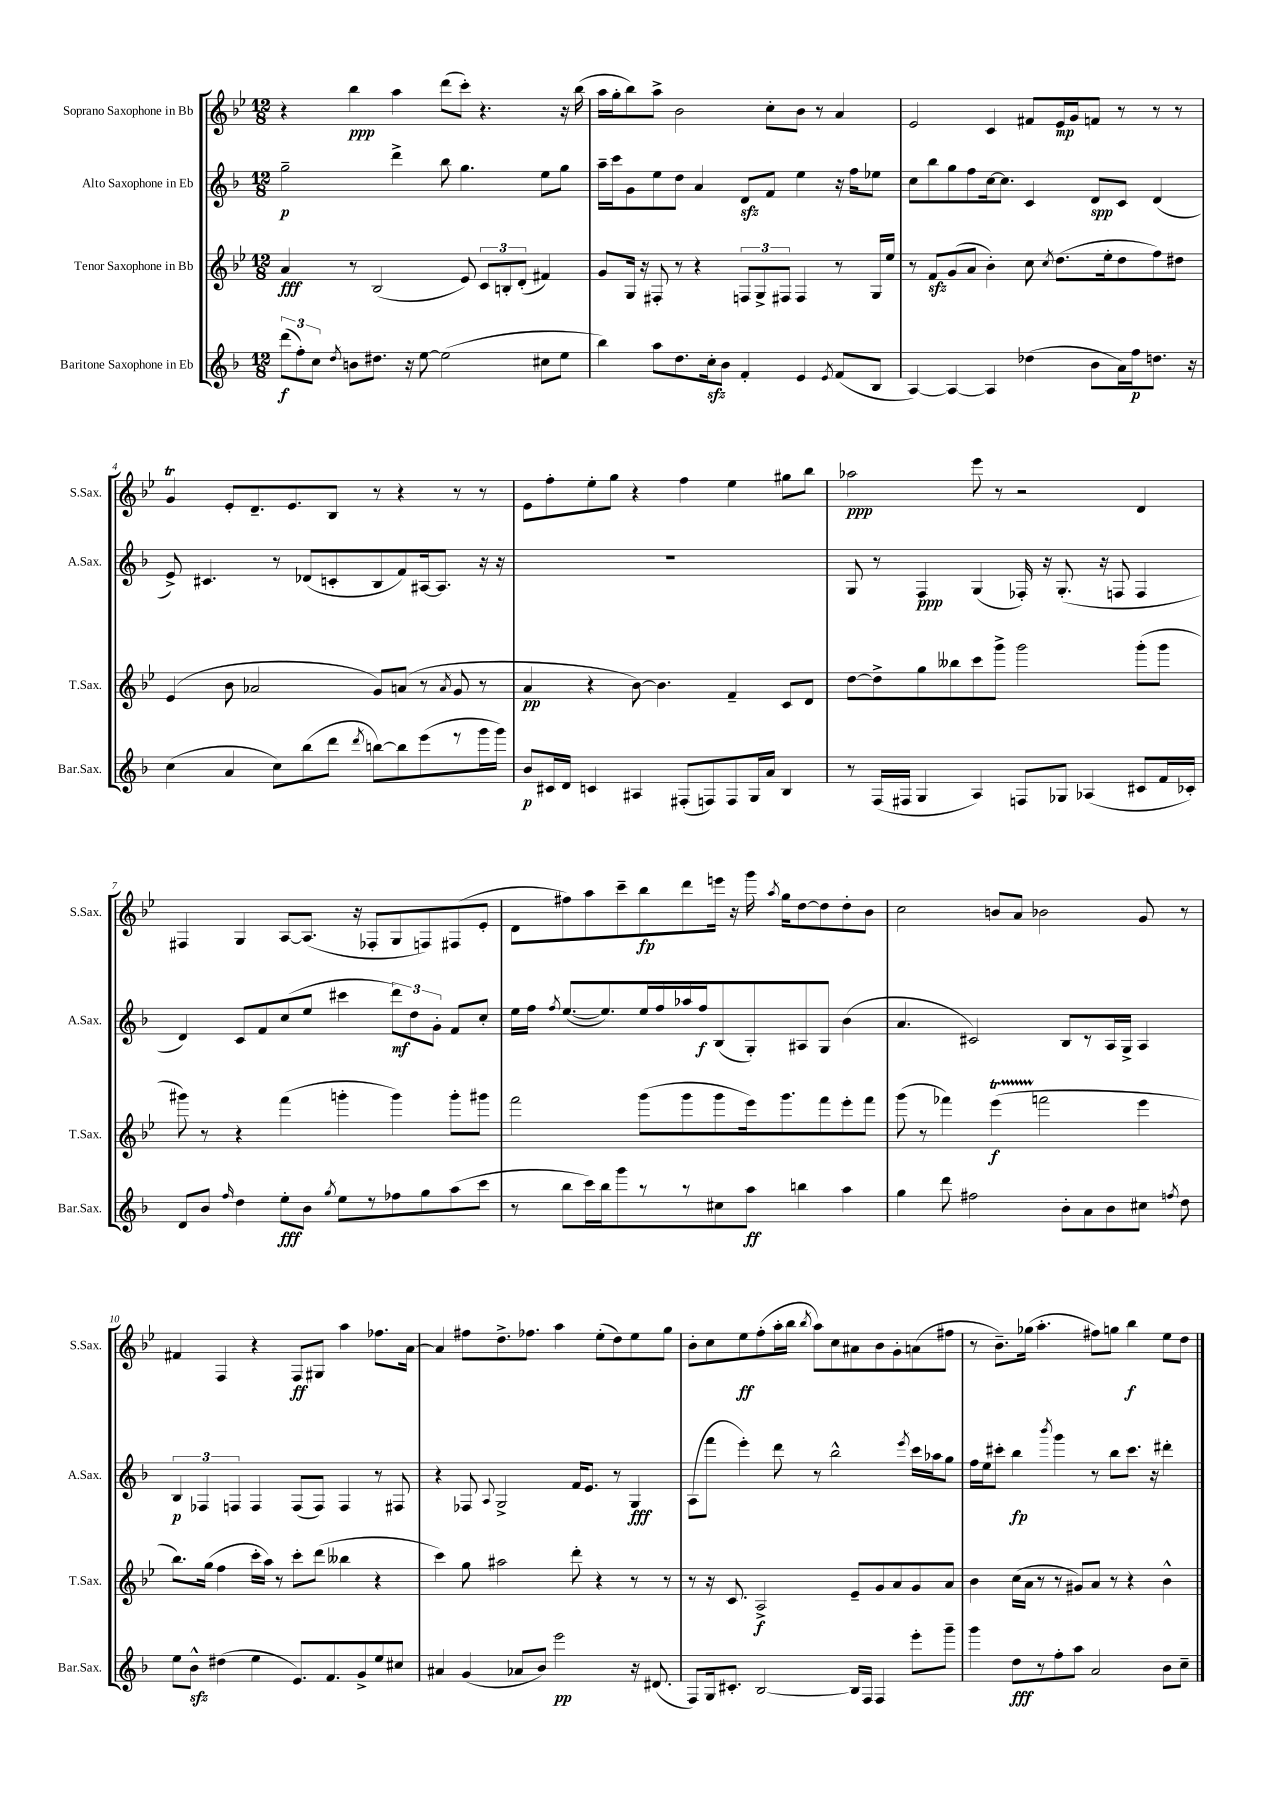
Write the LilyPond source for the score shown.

<<
\new StaffGroup <<
\new Staff = "s0" \with { instrumentName = "Soprano Saxophone in Bb" shortInstrumentName = "S.Sax." } {
    \clef treble \key bes \major \numericTimeSignature \time 12/8
    \autoBeamOff r4 bes''4\ppp a''4 d'''8[( c'''8]-.) r4. r16 bes''16( |
    a''16[ g''16-. bes''8) a''8]-> bes'2 c''8[-. bes'8] r8 a'4 |
    ees'2 c'4 fis'8[ ees'16\mp g'16 f'8] r8 r8 r8 |
    g'4\trill ees'8[-. d'8.-- ees'8. bes8] r8 r4 r8 r8 |
    ees'8[ f''8-. ees''8-. g''8] r4 f''4 ees''4 gis''8[ bes''8] |
    aes''2\ppp ees'''8 r8 r2 d'4 |
    fis4 g4 a8[~ a8.]( r16 fes8[-. g8 f8) fis8( ees'8]-. |
    d'8[ fis''8) a''8 c'''8-- bes''8\fp d'''8 e'''16] r16 g'''16 \acciaccatura { a''8 } g''16[ d''8~ d''8 d''8-. bes'8] |
    c''2 b'8[ a'8] bes'2 g'8 r8 |
    fis'4 f4 r4 f8[\ff gis8] a''4 fes''8.[ a'16]~ |
    a'4 fis''8[ d''8.-> fes''8.] a''4 ees''8[-.( d''8) ees''8 g''8] |
    bes'8[-. c''8 ees''8\ff f''8-.( a''16-. bes''16] \acciaccatura { bes''8 } a''8[) c''8 ais'8 bes'8 g'8-. a'8( fis''8] |
    r8 bes'8.[--) ges''16]( a''4.-. fis''8[) g''8] bes''4\f ees''8[ d''8] \bar "|." |
}
\new Staff = "s1" \with { instrumentName = "Alto Saxophone in Eb" shortInstrumentName = "A.Sax." } {
    \clef treble \key f \major \numericTimeSignature \time 12/8
    \autoBeamOff g''2--\p d'''4-> bes''8 g''4. e''8[ g''8] |
    a''16[-- c'''16 g'8 e''8 d''8] a'4 d'8[\sfz f'8] e''4 r16 f''16[ ees''8] |
    c''8[ bes''8 g''8 f''8 c''16~ c''8.] c'4 d'8[\spp c'8] d'4( |
    e'8->) cis'4. r8 des'8[( c'8-. bes8 f'8) ais16~ ais8.] r16 r16 |
    R1. |
    g8 r8 f4\ppp g4( fes16-.) r16 g8.-.( r16 f8 f4 |
    d'4) c'8[ f'8 c''8( e''8] cis'''4 \tuplet 3/2 { d'''8[\mf) d''8 g'8]-. } f'8[ c''8]-. |
    e''16[ f''16] \acciaccatura { f''8 } e''8.[~( e''8.) e''16 f''16 aes''16 f''16\f bes8( g8-.) ais8 g8] bes'4( |
    a'4. cis'2) bes8[ r8 a16 g16]-> a4 |
    \tuplet 3/2 { bes4\p fes4 f4 } f4 f8[( f8]) f4 r8 fis8 |
    r4 fes8 \appoggiatura { a8 } g2-> f'16[ e'8.] r8 g4\fff |
    a8[( f'''8] e'''4-.) d'''8 r8 bes''2-^ \acciaccatura { e'''8 } c'''16[ aes''16 g''8] |
    f''16[ e''16 cis'''8]-. bes''4\fp \acciaccatura { bes'''8 } g'''4 r8 bes''8[ cis'''8.] r16 dis'''4-. \bar "|." |
}
\new Staff = "s2" \with { instrumentName = "Tenor Saxophone in Bb" shortInstrumentName = "T.Sax." } {
    \clef treble \key bes \major \numericTimeSignature \time 12/8
    \autoBeamOff a'4\fff r8 bes2( ees'8) \tuplet 3/2 { c'8[ b8-. d'8]-.( } fis'4) |
    g'8[ g16] r16 fis8-. r8 r4 \tuplet 3/2 { f8[ g8-> fis8] } fis4 r8 g16[ ees''16] |
    r8 f'8[\sfz g'8( a'8] bes'4-.) c''8 \acciaccatura { c''8 } d''8.[( ees''16-. d''8 f''8) dis''8] |
    ees'4( bes'8 aes'2 g'8[) a'8]( r8 \acciaccatura { a'8 } g'8 r8 |
    a'4\pp r4 bes'8~) bes'4. f'4-- c'8[ d'8] |
    d''8[~ d''8-> g''8 beses''8 c'''8 g'''8]-> g'''2 g'''8[-.( g'''8] |
    gis'''8) r8 r4 f'''4( g'''4-. g'''4) g'''8[-. gis'''8] |
    f'''2 g'''8[( g'''8 g'''8 ees'''16) g'''8. f'''8 ees'''8-. f'''8] |
    g'''8( r8 fes'''4) ees'''4\startTrillSpan\f( f'''2\stopTrillSpan ees'''4 |
    bes''8.[) g''16]( f''4 c'''16[-. a''16]) r8 c'''8[-. d'''8]( beses''4 r4 |
    c'''4) g''8 ais''2 d'''8-. r4 r8 r8 |
    r8 r16 c'8. a2->\f ees'8[-- g'8 a'8 g'8 a'8] |
    bes'4 c''16[( a'16] r8 r8 gis'8[) a'8] r8 r4 bes'4-^ \bar "|." |
}
\new Staff = "s3" \with { instrumentName = "Baritone Saxophone in Eb" shortInstrumentName = "Bar.Sax." } {
    \clef treble \key f \major \numericTimeSignature \time 12/8
    \autoBeamOff \tuplet 3/2 { d'''8[\f( f''8-.) c''8] } \acciaccatura { d''8 } b'8[ dis''8.] r16 e''8~ e''2( cis''8[ e''8] |
    bes''4) a''8[ d''8. c''16-.\sfz bes'8] f'4-. e'4 \acciaccatura { e'8 } f'8[( bes8] |
    a4~) a4~ a4 des''4( bes'8[ a'16) f''16\p d''8.] r16 |
    c''4( a'4 c''8[) bes''8( d'''8] \acciaccatura { d'''8 } b''8[~) b''8 e'''8( r8 g'''16 g'''16]) |
    bes'8[\p cis'16 d'16] c'4 ais4 fis8[-.( f8) f8 g16 a'16] bes4 |
    r8 f16[( fis16] g4 a4) f8[ ges8] aes4( cis'8[ f'16 ces'16]-.) |
    d'8[ bes'8] \grace { f''16 } d''4 e''8[-.\fff bes'8] \acciaccatura { g''8 } e''8[ r8 fes''8 g''8 a''8( c'''8] |
    r8 bes''8[ c'''16) bes''16 g'''8 r8 r8 cis''8 a''8]\ff b''4 a''4 |
    g''4 d'''8 fis''2 bes'8[-. a'8 bes'8 cis''8] \acciaccatura { f''8 } d''8 |
    e''8[ bes'8]-^\sfz dis''4( e''4 e'8.[) f'8. g'8-> e''8 cis''8] |
    ais'4 g'4( aes'8[ bes'8]) e'''2\pp r16 dis'8.( |
    f8[) g16 cis'8.]-. bes2~ bes16[ f16] f4 e'''8[-. g'''8]-- |
    g'''4 d''8[\fff r8 f''8-. a''8] a'2 bes'8[ c''8]-- \bar "|." |
}
>>
>>
